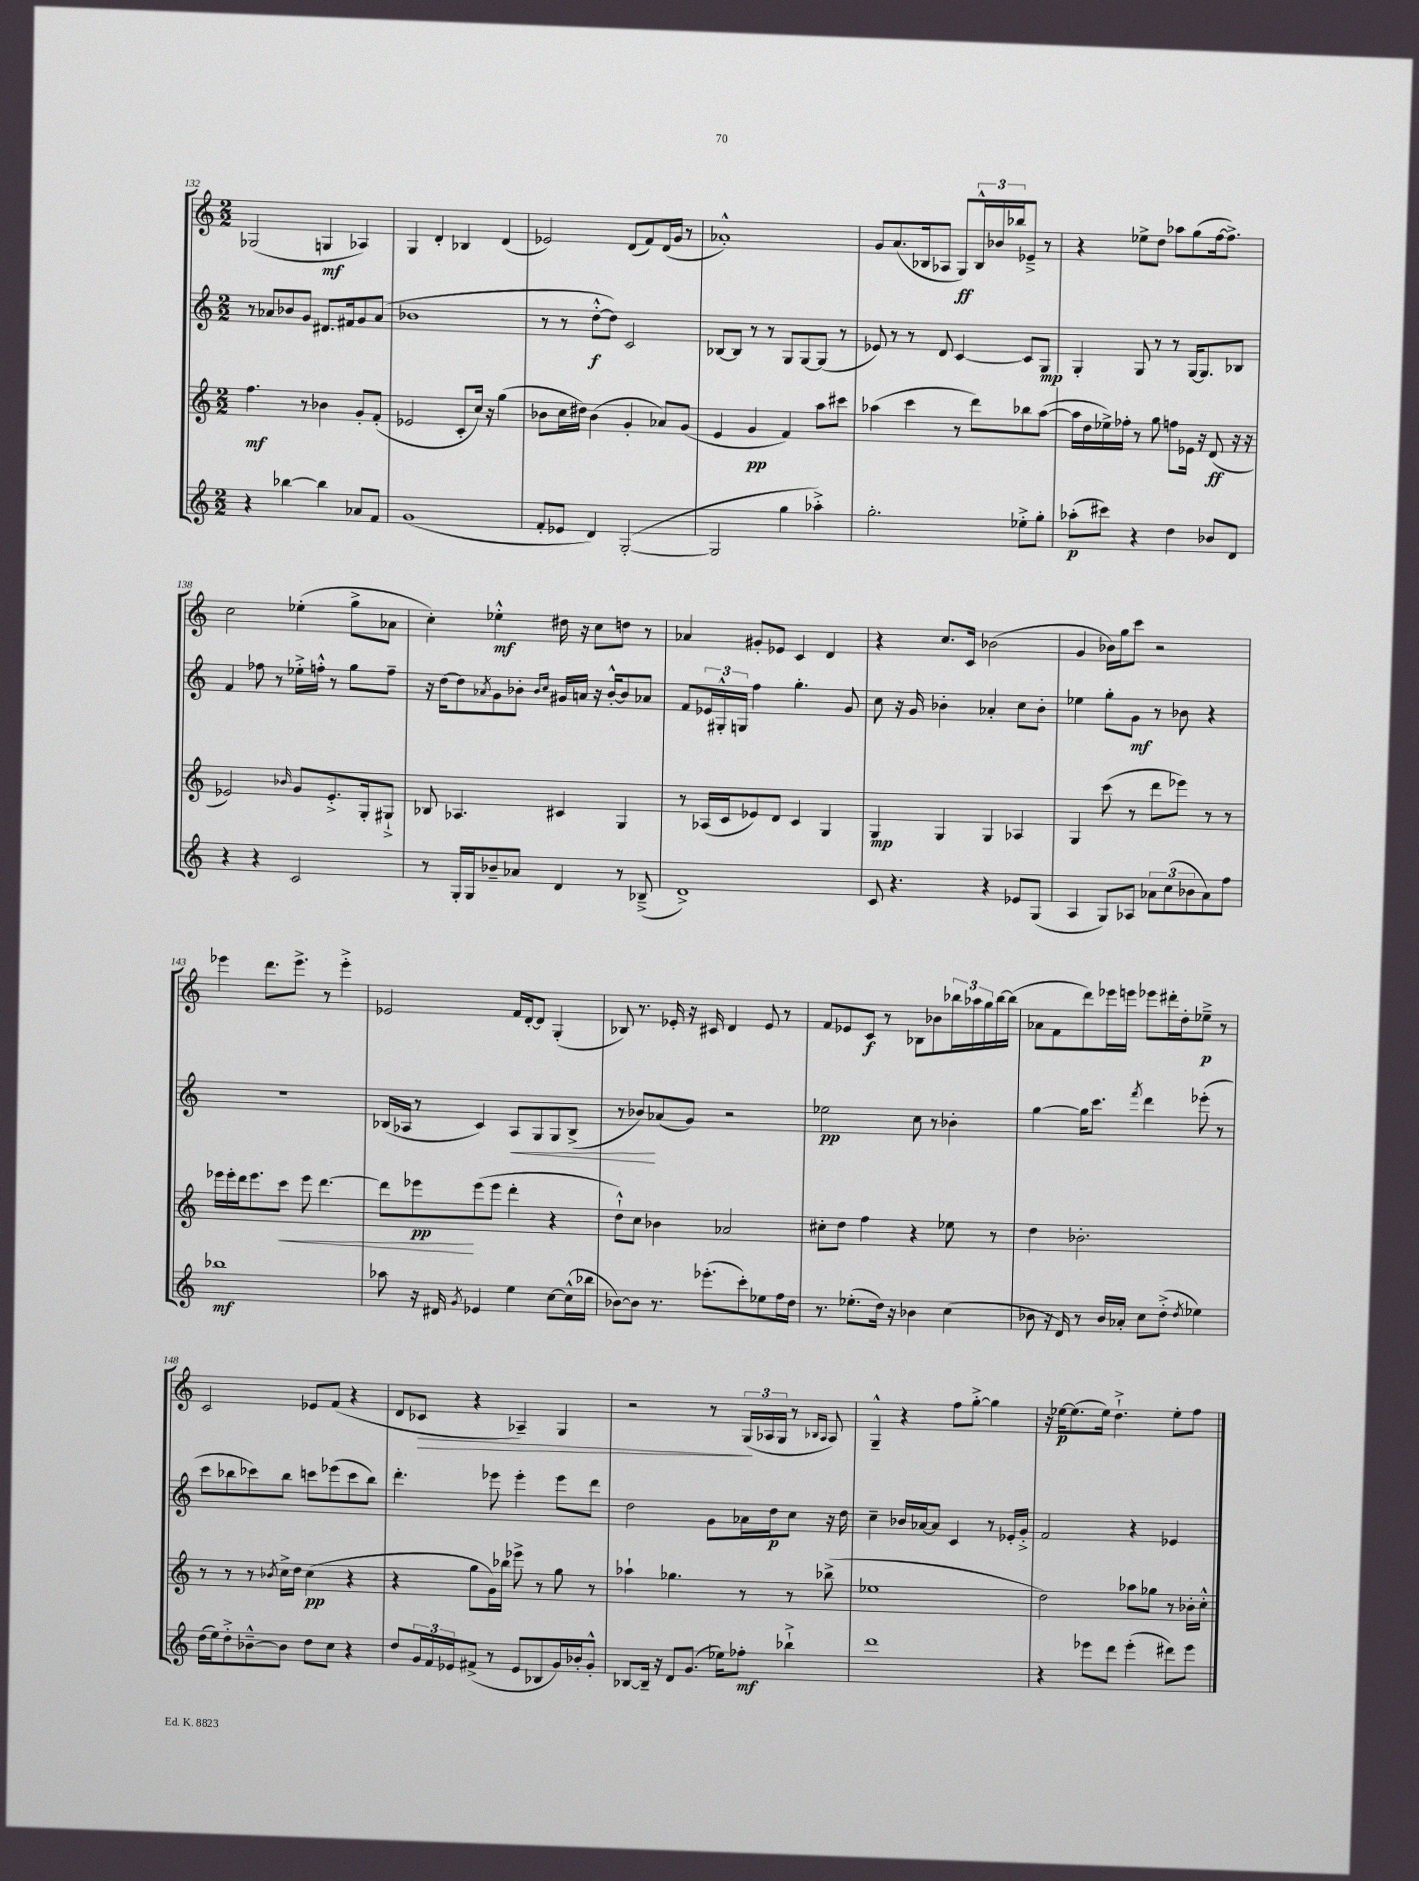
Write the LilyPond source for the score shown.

<<
\new StaffGroup <<
\new Staff = "s0" {
    \clef treble \key c \major \numericTimeSignature \time 2/2
    ges2( g4\mf aes4) |
    g4 d'4-. bes4 d'4( |
    ees'2) d'8( f'8) d'16( g'16 r8 |
    aes'1-.-^) |
    g'8 a'8.( bes16 aes8 g8\ff) \tuplet 3/2 { bes16-^ bes'16 bes''16 } ees'8---> r8 |
    r4 ees''8-> d''8 aes''8 g''8( f''16~ f''8.->) |
    c''2 ees''4-.( g''8-> aes'8 |
    c''4-.) ees''4-.-^\mf dis''16 r16 c''8 d''8 r8 |
    aes'4 gis'8-. ees'8 c'4 d'4 |
    r4 c''8. c'16 bes'2( |
    g'4 bes'16) g''16 c'''8 r2 |
    ees'''4 d'''8. ees'''8.-> r8 ees'''4-.-> |
    ees'2 f'16 d'16~-. d'8 g4-.( |
    bes8) r8. ees'16-. r16 cis'16 d'4 ees'8 r8 |
    f'8 ees'8 c'8\f r8 bes8 bes'8 \tuplet 3/2 { bes''16 aes''16 g''16 } bes''16~ bes''16( |
    aes'8 f'8 d'''8) ees'''16 e'''16 ees'''8 dis'''16-. d''16-. ees''8--->\p r8 |
    c'2 ees'8 f'8( r4 |
    d'8 ces'8\> r4 aes4--) g4 |
    r2 r8 \tuplet 3/2 { g16\!( aes16 g16 } r8 \grace { bes16 aes16 } aes8) |
    g4---^ r4 f''8 g''8~-.-> g''4 |
    r16 ees''16~\p ees''8.( ees''16) d''4.-!-> ees''8-. f''8 \bar "|." |
}
\new Staff = "s1" {
    \clef treble \key c \major \numericTimeSignature \time 2/2
    r8 aes'8 bes'8 g'8 dis'8. fis'16 g'8 aes'8( |
    bes'1 |
    r8 r8 d''8~-.-^\f d''8) c'2 |
    bes8~ bes8 r8 r8 g8 g8~ g8( r8 |
    ees'8) r8 r8 d'8 c'4~ c'8 g8\mp |
    g4-. g8 r8 r8 g16~ g8. bes8 |
    f'4 fes''8 r8 ees''16-.-> f''16-.-^ r8 g''8 f''8-- |
    r16 d''16~ d''8 \acciaccatura { aes'8 } g'8 bes'8-. \grace { bes'16 c''16 } gis'16 a'16 r16 bes'16~-.-^ bes'8 aes'8 |
    f'8 \tuplet 3/2 { ees'16 gis16-.-^ g16 } f''4 g''4.-. g'8 |
    c''8 r16 g'16 bes'4-. aes'4-. c''8 bes'8-. |
    ees''4 g''8-. g'8\mf r8 bes'8 r4 |
    r1 |
    bes16( aes16 r8 c'4) aes8\< g8 g8 bes8->( |
    r8 bes'8\!) aes'8( g'8) r2 |
    ees''2\pp c''8 r8 bes'4-. |
    g''4~ g''16 c'''8. \acciaccatura { f'''8 } d'''4 ees'''8-.( r8 |
    c'''8 bes''8 ces'''8) bes''8 c'''8 ees'''8( c'''8 bes''8) |
    d'''4.-. ees'''8 ees'''4-. ees'''8 d'''8 |
    d''2 g'8 aes'16 d''16\p c''8 r16 d''16 |
    c''4-- bes'16 aes'16~ aes'8 c'4 r8 ees'16-. g'16-.-> |
    f'2 r4 ees'4 \bar "|." |
}
\new Staff = "s2" {
    \clef treble \key c \major \numericTimeSignature \time 2/2
    f''4.\mf r8 bes'4 g'8-. f'8-.( |
    ees'2 c'8-. c''16) r16 g''4( |
    bes'8 c''16 dis''16) bes'4( g'4-. aes'8) g'8( |
    e'4 g'4\pp f'4) a''8 cis'''8 |
    aes''4( c'''4 r8 d'''8) bes''8 aes''8~( |
    aes''16 d''16 ees''16->) fes''16-. r8 g''8 f''8 ees'16 r16 d'8\ff( r16 r16 |
    ees'2) \grace { bes'16 } g'8 ees'8.-.-> g16-. gis8-!-> |
    bes8 aes4. cis'4 g4 |
    r8 aes16( c'16 ees'8) d'8 c'4 g4 |
    g4\mp g4 g4 aes4 |
    g4 c'''8( r8 d'''8 ees'''8) r8 r8 |
    ees'''16 ees'''16-. d'''16 ees'''8. c'''8\< ees'''8 d'''4.~ |
    d'''8 ees'''8\pp\! ees'''8( ees'''8 d'''4-. r4 |
    d''8-!-^) c''8 bes'4 aes'2 |
    cis''8-. d''8 f''4 r4 ees''8 r8 |
    d''4 bes'2.-. |
    r8 r8 r8 \acciaccatura { bes'8 } c''16-> d''16 c''4\pp( r4 |
    r4 g''8 g'16) bes''16 ees'''8-> r8 g''8 r8 |
    aes''4-! ges''4. r8 r8 bes''8->( |
    ees''1 |
    d''2) aes''8 ges''8 r8 bes'16-. c''16-.-^ \bar "|." |
}
\new Staff = "s3" {
    \clef treble \key c \major \numericTimeSignature \time 2/2
    r4 bes''4~ bes''4 aes'8 f'8 |
    g'1( |
    f'8-. ees'8 d'4) g2~-.( |
    g2 g''4 aes''4-.->) |
    g''2.-. ees''8-.-> g''8-. |
    aes''8-.\p( cis'''8) r4 d''4 bes'8 d'8 |
    r4 r4 c'2 |
    r8 g16-. g16 bes'8-- aes'8 d'4 r8 bes8--->( |
    d'1->) |
    c'8 r4. r4 ees'8 g8( |
    a4 g8) aes8 \tuplet 3/2 { aes'8 c''8( bes'8 } aes'8) f''8 |
    bes''1\mf |
    aes''8 r16 dis'16 \acciaccatura { g'8 } ees'4 e''4 c''8~ c''16-^( bes''16 |
    bes'8~) bes'8 r8. ees'''8.-.( c'''8-.) ees''8 f''16 d''16 |
    r8. ees''8.-.( d''16) r16 bes'4 c''4( |
    bes'8 r16 d'16) r8 bes'16 aes'16-. c''8 d''8-.->( \acciaccatura { d''8 } ees''4) |
    d''16( e''16) d''8-.-> bes'8~---^ bes'8 d''8 c''8 r4 |
    d''8 \tuplet 3/2 { g'16 f'16 ees'16 } fis'8->( r8 ees'8 bes8 g'16) bes'16-. g'8-.-^ |
    bes8~ bes16-- r16 d'8 g'8.( ees''16) fes''8-.\mf bes''4-!-> |
    d'''1 |
    r4 ees'''8 d'''8 ees'''4-.( dis'''8) ees'''8 \bar "|." |
}
>>
>>
\layout { \context { \Score currentBarNumber = #132 } }
